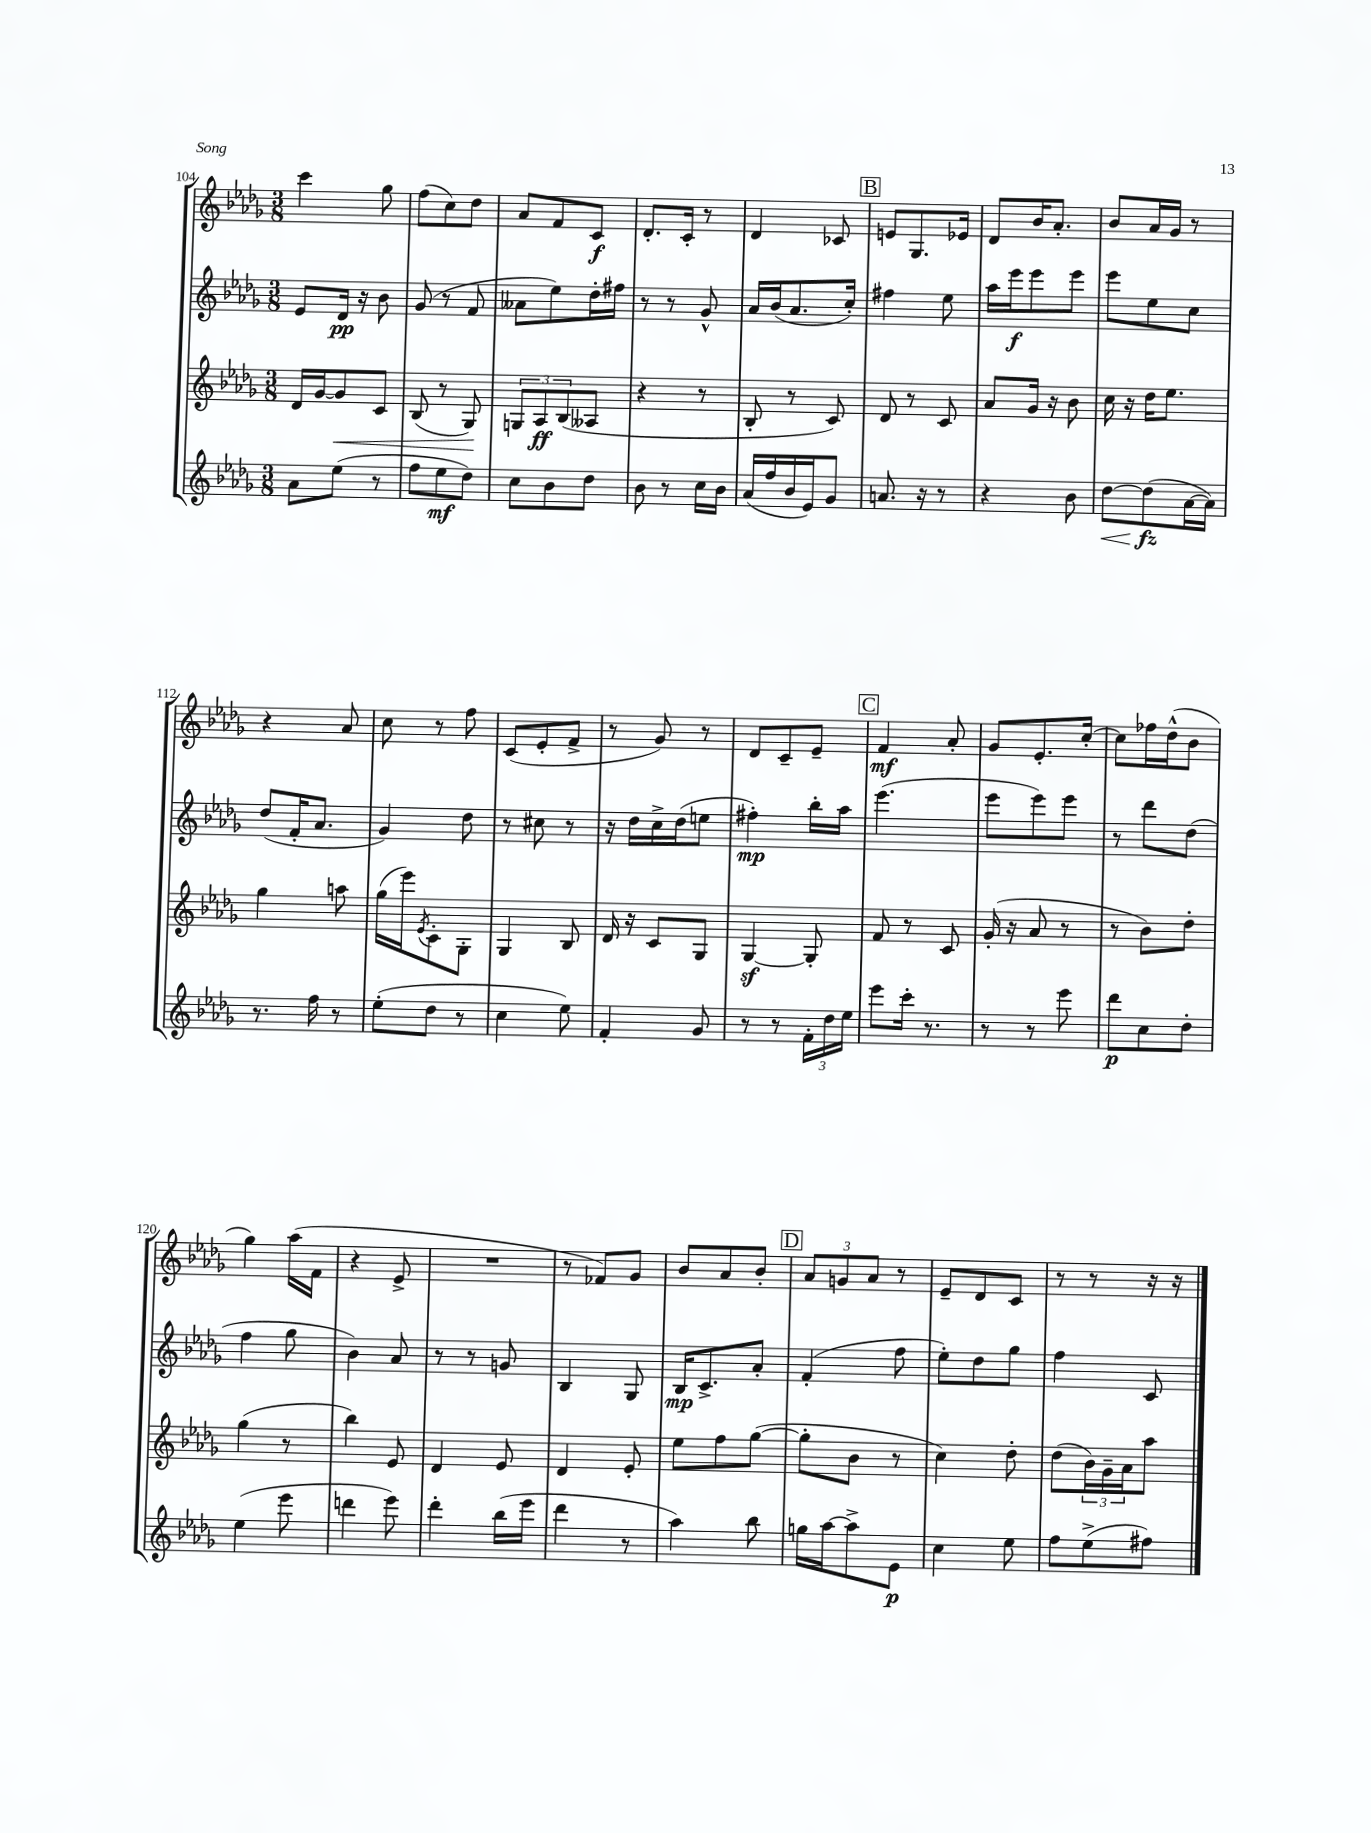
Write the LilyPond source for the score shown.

<<
\new StaffGroup <<
\new Staff = "s0" {
    \clef treble \key des \major \numericTimeSignature \time 3/8
    c'''4 ges''8 |
    f''8( c''8) des''8 |
    aes'8 f'8 c'8\f |
    des'8.-. c'16-. r8 |
    des'4 ces'8 |
    \mark \markup { \box "B" } e'8 ges8. ees'16 |
    des'8 bes'16 aes'8.-. |
    bes'8 aes'16 ges'16 r8 |
    r4 aes'8 |
    c''8 r8 f''8 |
    c'8( ees'8-. f'8-> |
    r8 ges'8) r8 |
    des'8 c'8-- ees'8-- |
    \mark \markup { \box "C" } f'4\mf aes'8-. |
    ges'8 ees'8.-. c''16~-. |
    c''8 fes''16 des''16-^( bes'8 |
    ges''4) aes''16( f'16 |
    r4 ees'8-> |
    R4. |
    r8 fes'8) ges'8 |
    bes'8 aes'8 bes'8-. |
    \mark \markup { \box "D" } \tuplet 3/2 { aes'8 g'8 aes'8 } r8 |
    ees'8-- des'8 c'8 |
    r8 r8 r16 r16 \bar "|." |
}
\new Staff = "s1" {
    \clef treble \key des \major \numericTimeSignature \time 3/8
    ees'8 des'16\pp r16 bes'8 |
    ges'8( r8 f'8 |
    aeses'8 ees''8) des''16-. fis''16 |
    r8 r8 ges'8-^ |
    aes'16 bes'16( aes'8. c''16-.) |
    \mark \markup { \box "B" } fis''4 ees''8 |
    aes''16 ees'''16\f ees'''8 ees'''8 |
    ees'''8 ees''8 c''8 |
    des''8( f'16-. aes'8. |
    ges'4) des''8 |
    r8 cis''8 r8 |
    r16 des''16 c''16-> des''16( e''8 |
    fis''4-.\mp) bes''16-. aes''16 |
    \mark \markup { \box "C" } ees'''4.( |
    ees'''8 ees'''8) ees'''8 |
    r8 des'''8 des''8( |
    f''4 ges''8 |
    bes'4) aes'8 |
    r8 r8 g'8 |
    bes4 ges8 |
    bes16\mp c'8.-> aes'8-. |
    \mark \markup { \box "D" } f'4-.( f''8 |
    ees''8-.) des''8 ges''8 |
    f''4 c'8 \bar "|." |
}
\new Staff = "s2" {
    \clef treble \key des \major \numericTimeSignature \time 3/8
    des'16 ges'16~ ges'8\< c'8 |
    bes8( r8 ges8\!) |
    \tuplet 3/2 { g8 aes8\ff bes8( } aeses8 |
    r4 r8 |
    bes8-. r8 c'8) |
    \mark \markup { \box "B" } des'8 r8 c'8 |
    aes'8 ges'16 r16 bes'8 |
    c''16 r16 des''16 ees''8. |
    ges''4 a''8 |
    ges''16( ees'''16) \acciaccatura { ees'8 } c'8-. ges8-. |
    ges4 bes8 |
    des'16 r16 c'8 ges8 |
    ges4~\sf ges8-. |
    \mark \markup { \box "C" } f'8 r8 c'8 |
    ges'16-.( r16 aes'8 r8 |
    r8 bes'8) des''8-. |
    ges''4( r8 |
    bes''4) ees'8 |
    des'4 ees'8 |
    des'4 ees'8-. |
    ees''8 f''8 ges''8~( |
    \mark \markup { \box "D" } ges''8-. bes'8 r8 |
    c''4) des''8-. |
    des''8( \tuplet 3/2 { bes'16) ges'16-- aes'16 } aes''8 \bar "|." |
}
\new Staff = "s3" {
    \clef treble \key des \major \numericTimeSignature \time 3/8
    aes'8 ees''8( r8 |
    f''8 ees''8\mf des''8) |
    c''8 bes'8 des''8 |
    bes'8 r8 c''16 bes'16 |
    aes'16( f''16 bes'16 ees'16) ges'8 |
    \mark \markup { \box "B" } a'8. r16 r8 |
    r4 bes'8 |
    des''8~\< des''8\fz\!( aes'16~ aes'16) |
    r8. f''16 r8 |
    ees''8-.( des''8 r8 |
    c''4 ees''8) |
    f'4-. ges'8 |
    r8 r8 \tuplet 3/2 { f'16-. des''16 ees''16 } |
    \mark \markup { \box "C" } ees'''8 c'''16-. r8. |
    r8 r8 ees'''8 |
    des'''8\p c''8 des''8-. |
    ees''4( ees'''8 |
    d'''4 ees'''8) |
    des'''4-. bes''16( ees'''16 |
    des'''4 r8 |
    aes''4) bes''8 |
    \mark \markup { \box "D" } g''16 aes''16~ aes''8-> ees'8\p |
    c''4 ees''8 |
    f''8 ees''8->( fis''8) \bar "|." |
}
>>
>>
\layout { \context { \Score currentBarNumber = #104 } }
